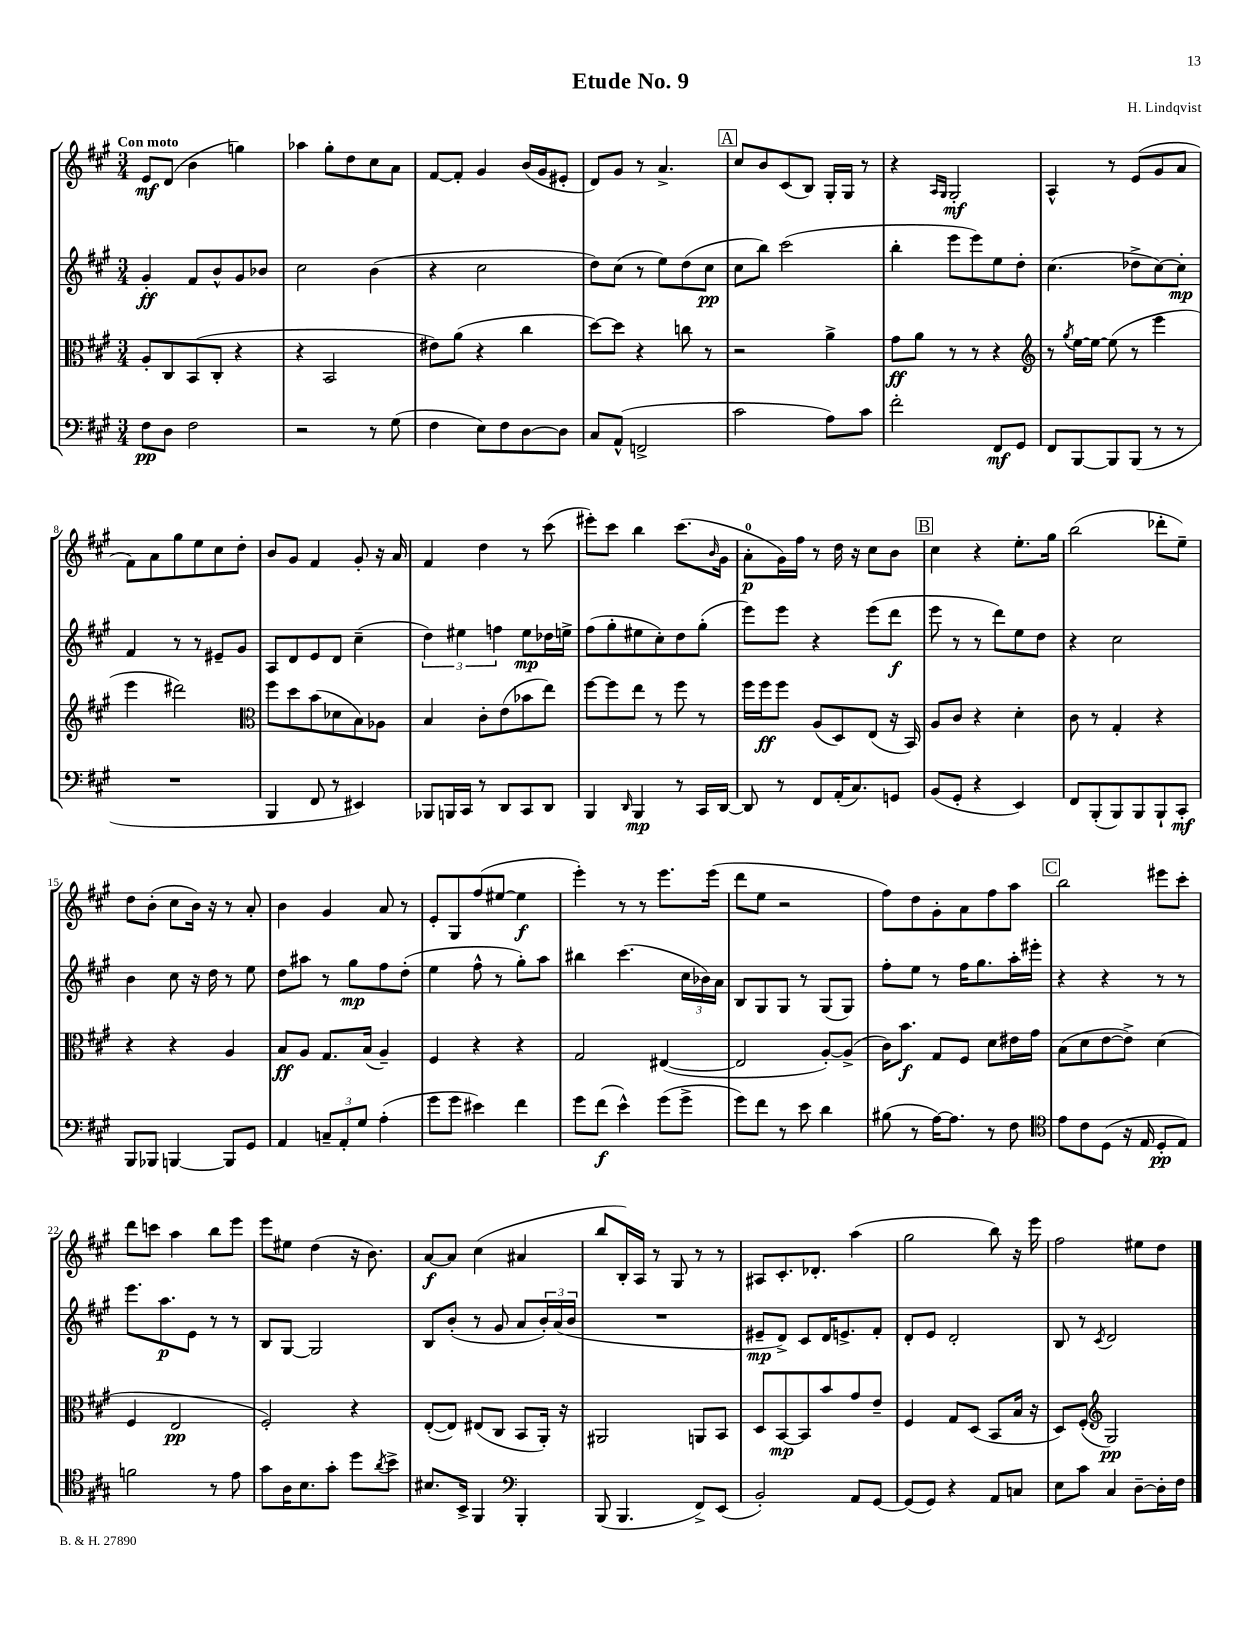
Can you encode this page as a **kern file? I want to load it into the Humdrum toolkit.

**kern	**dynam	**kern	**dynam	**kern	**dynam	**kern	**dynam
*part4	*part4	*part3	*part3	*part2	*part2	*part1	*part1
*staff4	*staff4	*staff3	*staff3	*staff2	*staff2	*staff1	*staff1
*clefF4	*	*clefC3	*	*clefG2	*	*clefG2	*
*k[f#c#g#]	*	*k[f#c#g#]	*	*k[f#c#g#]	*	*k[f#c#g#]	*
*M3/4	*	*M3/4	*	*M3/4	*	*M3/4	*
=1	=1	=1	=1	=1	=1	=1	=1
!	!	!	!	!	!	!LO:TX:a:B:t=Con moto	!
8F#\L	pp	8A'/L	.	4g#'/	ff	8e/L	mf
8D\J	.	8C#/	.	.	.	(8d/J	.
2F#\	.	(8BB/	.	8f#/L	.	4b\	.
.	.	8C#'/J	.	8b^^/	.	.	.
.	.	4r	.	8g#/	.	4ggn\)	.
.	.	.	.	8b-X/J	.	.	.
=2	=2	=2	=2	=2	=2	=2	=2
2r	.	4r	.	2cc#\	.	4aa-X\	.
.	.	2BB/	.	.	.	8gg#'\L	.
.	.	.	.	.	.	8dd\	.
8r	.	.	.	(4b\	.	8cc#\	.
(8G#\	.	.	.	.	.	8a\J	.
=3	=3	=3	=3	=3	=3	=3	=3
4F#\	.	8e#X\L)	.	4r	.	[8f#/L	.
.	.	(8a\J	.	.	.	8f#'/J]	.
8E\L)	.	4r	.	2cc#\	.	4g#/	.
8F#\	.	.	.	.	.	.	.
[8D\	.	4cc#\	.	.	.	(16b/LL	.
.	.	.	.	.	.	16g#/J	.
8D\J]	.	.	.	.	.	8e#X'/J	.
=4	=4	=4	=4	=4	=4	=4	=4
8C#/L	.	[8dd\L)	.	8dd\L)	.	8d/L)	.
(8AA^^/J	.	8dd\J]	.	(8cc#\J	.	8g#/J	.
2FFn^/	.	4r	.	8r	.	8r	.
.	.	.	.	8ee\L)	.	4.a^/	.
.	.	8ccn\	.	(8dd\	.	.	.
.	.	8r	.	8cc#\J	pp	.	.
!!LO:REH:place=s1:t=A
=5	=5	=5	=5	=5	=5	=5	=5
2c#\	.	2r	.	8cc#\L	.	8cc#/L	.
.	.	.	.	8bb\J)	.	8b/	.
.	.	.	.	(2ccc#\	.	(8c#/	.
.	.	.	.	.	.	8B/J)	.
8A\L)	.	4a^\	.	.	.	16G#'/LL	.
.	.	.	.	.	.	16G#/JJ	.
8c#\J	.	.	.	.	.	8r	.
=6	=6	=6	=6	=6	=6	=6	=6
2f#'\	.	8g#\L	ff	4bb'\	.	4r	.
.	.	8a\J	.	.	.	.	.
.	.	.	.	.	.	16qqA/LL	.
.	.	.	.	.	.	16qqG#/JJ	.
.	.	8r	.	8eee\L	.	2G#'/	mf
.	.	8r	.	8eee\)	.	.	.
8FF#/L	mf	4r	.	8ee\	.	.	.
8GG#/J	.	.	.	8dd'\J	.	.	.
=7	=7	=7	=7	=7	=7	=7	=7
*	*	*clefG2	*	*	*	*	*
8FF#/L	.	8r	.	(4.cc#\	.	4A^^/	.
.	.	8qgg#/	.	.	.	.	.
[8BBB/	.	[16ee\LL	.	.	.	.	.
.	.	16ee\JJ_	.	.	.	.	.
8BBB/]	.	(8ee\]	.	.	.	8r	.
(8BBB/J	.	8r	.	8dd-X^\L	.	(8e/L	.
8r	.	4eee\	.	[8cc#\)	.	8g#/	.
8r	.	.	.	8cc#'\J]	mp	8a/J	.
!!LO:LB:g=z
=8	=8	=8	=8	=8	=8	=8	=8
2.r	.	4eee\	.	4f#/	.	8f#\L)	.
.	.	.	.	.	.	8a\	.
.	.	2ddd#X\)	.	8r	.	8gg#\	.
.	.	.	.	8r	.	8ee\	.
.	.	.	.	8e#X~/L	.	8cc#\	.
.	.	.	.	8g#/J	.	8dd'\J	.
=9	=9	=9	=9	=9	=9	=9	=9
*	*	*clefC3	*	*	*	*	*
4BBB/	.	8ff#\L	.	8A/L	.	8b/L	.
.	.	8dd\	.	8d/	.	8g#/J	.
8FF#/	.	(8b\	.	8e/	.	4f#/	.
8r	.	8d-X\	.	8d/J	.	.	.
4EE#X/)	.	8B\)	.	(4cc#~\	.	8g#'/	.
.	.	8A-X\J	.	.	.	16r	.
.	.	.	.	.	.	16a/	.
=10	=10	=10	=10	=10	=10	=10	=10
8BBB-X/L	.	4B/	.	6dd\)	.	4f#/	.
16BBBn/L	.	.	.	.	.	.	.
.	.	.	.	6ee#X\	.	.	.
16CC#/JJ	.	.	.	.	.	.	.
8r	.	8c#'\L	.	.	.	4dd\	.
.	.	.	.	6ffn\	.	.	.
8DD/L	.	(8e\	.	.	.	.	.
8CC#/	.	8b-X\	.	8ee#\L	mp	8r	.
8DD/J	.	8ee\J)	.	16dd-X\L	.	(8ccc#\	.
.	.	.	.	16een^\JJ	.	.	.
=11	=11	=11	=11	=11	=11	=11	=11
4BBB/	.	[8ff#\L	.	(8ff#\L	.	8eee#X'\L)	.
.	.	8ff#\]	.	8gg#'\	.	8ccc#\J	.
16qqDD/	.	.	.	.	.	.	.
4BBB/	mp	8ee\J	.	8ee#X\	.	4bb\	.
.	.	8r	.	8cc#'\)	.	.	.
8r	.	8ff#\	.	8dd\	.	(8.ccc#\L	.
16CC#/LL	.	8r	.	(8gg#'\J	.	.	.
.	.	.	.	.	.	16qqb/	.
[16DD/JJ	.	.	.	.	.	16g#\Jk	.
=12	=12	=12	=12	=12	=12	=12	=12
8DD/]	.	16ff#\LL	.	8eee\L)	.	8a'\L	p
.	.	16ff#\J	ff	.	.	.	.
8r	.	8ff#\J	.	8eee\J	.	16g#\L)	.
.	.	.	.	.	.	16ff#\JJ	.
8FF#/L	.	(8A/L	.	4r	.	8r	.
(16AA'/K	.	8D/)	.	.	.	16dd\	.
8.C#/)	.	.	.	.	.	16r	.
.	.	(8E/J	.	(8eee\L	.	8cc#\L	.
8GGn/J	.	16r	.	8ddd\J	f	8b\J	.
.	.	16BB/)	.	.	.	.	.
!!LO:REH:place=s1:t=B
=13	=13	=13	=13	=13	=13	=13	=13
(8BB/L	.	8A/L	.	8eee\	.	4cc#\	.
8GG#'/J	.	8c#/J	.	8r	.	.	.
4r	.	4r	.	8r	.	4r	.
.	.	.	.	8ddd\L)	.	.	.
4EE/)	.	4d'\	.	8ee\	.	8.ee'\L	.
.	.	.	.	8dd\J	.	.	.
.	.	.	.	.	.	16gg#\Jk	.
=14	=14	=14	=14	=14	=14	=14	=14
8FF#/L	.	8c#\	.	4r	.	(2bb\	.
(8BBB'/	.	8r	.	.	.	.	.
8BBB/)	.	4G#'/	.	2cc#\	.	.	.
8BBB/	.	.	.	.	.	.	.
8BBB`/	.	4r	.	.	.	8ddd-X'\L	.
8CC#'/J	mf	.	.	.	.	8ee~\J)	.
!!LO:LB:g=z
=15	=15	=15	=15	=15	=15	=15	=15
8BBB/L	.	4r	.	4b\	.	8dd\L	.
8BBB-X/J	.	.	.	.	.	(8b'\J	.
[4BBBn/	.	4r	.	8cc#\	.	8cc#\L	.
.	.	.	.	16r	.	16b\Jk)	.
.	.	.	.	16dd\	.	16r	.
8BBB/L]	.	4A/	.	8r	.	8r	.
8GG#/J	.	.	.	8ee\	.	8a'/	.
=16	=16	=16	=16	=16	=16	=16	=16
4AA/	.	8B/L	ff	8dd\L	.	4b\	.
.	.	8A/J	.	8aa#X\J	.	.	.
12Cn~/L	.	8.G#/L	.	8r	.	4g#/	.
12AA'/	.	.	.	.	.	.	.
.	.	.	.	8gg#\L	mp	.	.
12G#/J	.	.	.	.	.	.	.
.	.	(16B/Jk	.	.	.	.	.
(4A'\	.	4A~/)	.	8ff#\	.	8a/	.
.	.	.	.	(8dd'\J	.	8r	.
=17	=17	=17	=17	=17	=17	=17	=17
8g#\L	.	4F#/	.	4ee\	.	8e'/L	.
8g#\J	.	.	.	.	.	8G#/	.
4e#X\)	.	4r	.	8ff#^^\	.	(8ff#/	.
.	.	.	.	8r	.	[8ee#X/J	.
4f#\	.	4r	.	8gg#'\L)	.	4ee#\]	f
.	.	.	.	8aa\J	.	.	.
=18	=18	=18	=18	=18	=18	=18	=18
8g#\L	.	2G#/	.	4bb#X\	.	4eee'\)	.
(8f#\J	f	.	.	.	.	.	.
4e^^\)	.	.	.	(4.ccc#\	.	8r	.
.	.	.	.	.	.	8r	.
(8g#\L	.	([4E#X/	.	.	.	8.eee\L	.
8g#^\J	.	.	.	24cc#\LL	.	.	.
.	.	.	.	24b-X\)	.	.	.
.	.	.	.	.	.	(16eee\Jk	.
.	.	.	.	24a\JJ	.	.	.
=19	=19	=19	=19	=19	=19	=19	=19
8g#\L)	.	2E#/]	.	8B/L	.	8ddd\L	.
8f#\J	.	.	.	8G#/	.	8ee\J	.
8r	.	.	.	8G#/J	.	2r	.
8e\	.	.	.	8r	.	.	.
4d\	.	[8A'/L)	.	(8G#/L	.	.	.
.	.	(8A^/J]	.	8G#/J)	.	.	.
=20	=20	=20	=20	=20	=20	=20	=20
(8B#X\	.	16c#\KL)	.	8ff#'\L	.	8ff#\L)	.
.	.	8.b\J	f	.	.	.	.
8r	.	.	.	8ee\J	.	8dd\	.
[16A\KL)	.	8G#/L	.	8r	.	8g#'\	.
8.A\J]	.	.	.	.	.	.	.
.	.	8F#/J	.	16ff#\KL	.	8a\	.
.	.	.	.	8.gg#\	.	.	.
8r	.	8d\L	.	.	.	8ff#\	.
8F#\	.	16e#X\L	.	16aa'\L	.	8aa\J	.
.	.	16g#\JJ	.	16eee#X'\JJ	.	.	.
!!LO:REH:place=s1:t=C
=21	=21	=21	=21	=21	=21	=21	=21
*clefC4	*	*	*	*	*	*	*
8e\L	.	(8B\L	.	4r	.	2bb\	.
8c#\	.	8d\	.	.	.	.	.
(8D\J	.	[8e\	.	4r	.	.	.
16r	.	8e^\J])	.	.	.	.	.
16E/	.	.	.	.	.	.	.
8D'/L	pp	(4d\	.	8r	.	8eee#X\L	.
8E/J)	.	.	.	8r	.	8ccc#'\J	.
!!LO:LB:g=z
=22	=22	=22	=22	=22	=22	=22	=22
2fn\	.	4F#/	.	8.eee\L	.	8ddd\L	.
.	.	.	.	.	.	8cccn\J	.
.	.	.	.	8.aa\	p	.	.
.	.	2E/	pp	.	.	4aa\	.
.	.	.	.	8e\J	.	.	.
8r	.	.	.	8r	.	8bb\L	.
8e\	.	.	.	8r	.	8eee\J	.
=23	=23	=23	=23	=23	=23	=23	=23
8g#\L	.	2F#'/)	.	8B/L	.	8eee\L	.
16A\K	.	.	.	[8G#/J	.	8ee#X\J	.
8.B\	.	.	.	.	.	.	.
.	.	.	.	2G#/]	.	(4dd\	.
8g#'\J	.	.	.	.	.	.	.
8dd\L	.	4r	.	.	.	16r	.
.	.	.	.	.	.	8.b\)	.
8qa/	.	.	.	.	.	.	.
8b^\J	.	.	.	.	.	.	.
=24	=24	=24	=24	=24	=24	=24	=24
8.B#X/L	.	([8E'/L	.	8B/L	.	[8a/L	f
.	.	8E/J])	.	(8b'/J	.	8a/J]	.
16BB^/Jk	.	.	.	.	.	.	.
4FF#/	.	(8E#X/L	.	8r	.	(4cc#\	.
.	.	8C#/J	.	8g#/	.	.	.
*clefF4	*	*	*	*	*	*	*
4BBB'/	.	8BB/L	.	8a/L	.	4a#X/	.
.	.	16AA'/Jk)	.	24b'/L)	.	.	.
.	.	.	.	(24a/	.	.	.
.	.	16r	.	.	.	.	.
.	.	.	.	24b/JJ	.	.	.
=25	=25	=25	=25	=25	=25	=25	=25
(8BBB/	.	2AA#X/	.	2.r	.	8bb/L	.
4.BBB/	.	.	.	.	.	16B'/L)	.
.	.	.	.	.	.	16A/JJ	.
.	.	.	.	.	.	8r	.
.	.	.	.	.	.	8G#/	.
8FF#^/L)	.	8AAn/L	.	.	.	8r	.
(8EE/J	.	8BB/J	.	.	.	8r	.
=26	=26	=26	=26	=26	=26	=26	=26
2BB'/)	.	8D/L	.	8e#X~/L	mp	8A#X/L	.
.	.	[8BB/	mp	8d^/J)	.	8.c#'/	.
.	.	8BB/]	.	8c#/L	.	.	.
.	.	.	.	.	.	8.d-X'/J	.
.	.	8b/	.	16d/K	.	.	.
.	.	.	.	8.en^/	.	.	.
8AA/L	.	8g#/	.	.	.	(4aa\	.
[8GG#/J	.	8e~/J	.	8f#'/J	.	.	.
=27	=27	=27	=27	=27	=27	=27	=27
(8GG#/L]	.	4F#/	.	8d'/L	.	2gg#\	.
8GG#/J)	.	.	.	8e/J	.	.	.
4r	.	8G#/L	.	2d'/	.	.	.
.	.	(8D/J	.	.	.	.	.
8AA/L	.	8BB/L	.	.	.	8bb\)	.
8Cn/J	.	16B/Jk	.	.	.	16r	.
.	.	16r	.	.	.	16eee\	.
=28	=28	=28	=28	=28	=28	=28	=28
8E\L	.	8D/L)	.	8B/	.	2ff#\	.
8c#\J	.	(8F#'/J	.	8r	.	.	.
*	*	*clefG2	*	*	*	*	*
.	.	.	.	8qc#/	.	.	.
4C#/	.	2G#/)	pp	2d/	.	.	.
[8D~\L	.	.	.	.	.	8ee#X\L	.
16D'\L]	.	.	.	.	.	8dd\J	.
16F#\JJ	.	.	.	.	.	.	.
==	==	==	==	==	==	==	==
*-	*-	*-	*-	*-	*-	*-	*-
